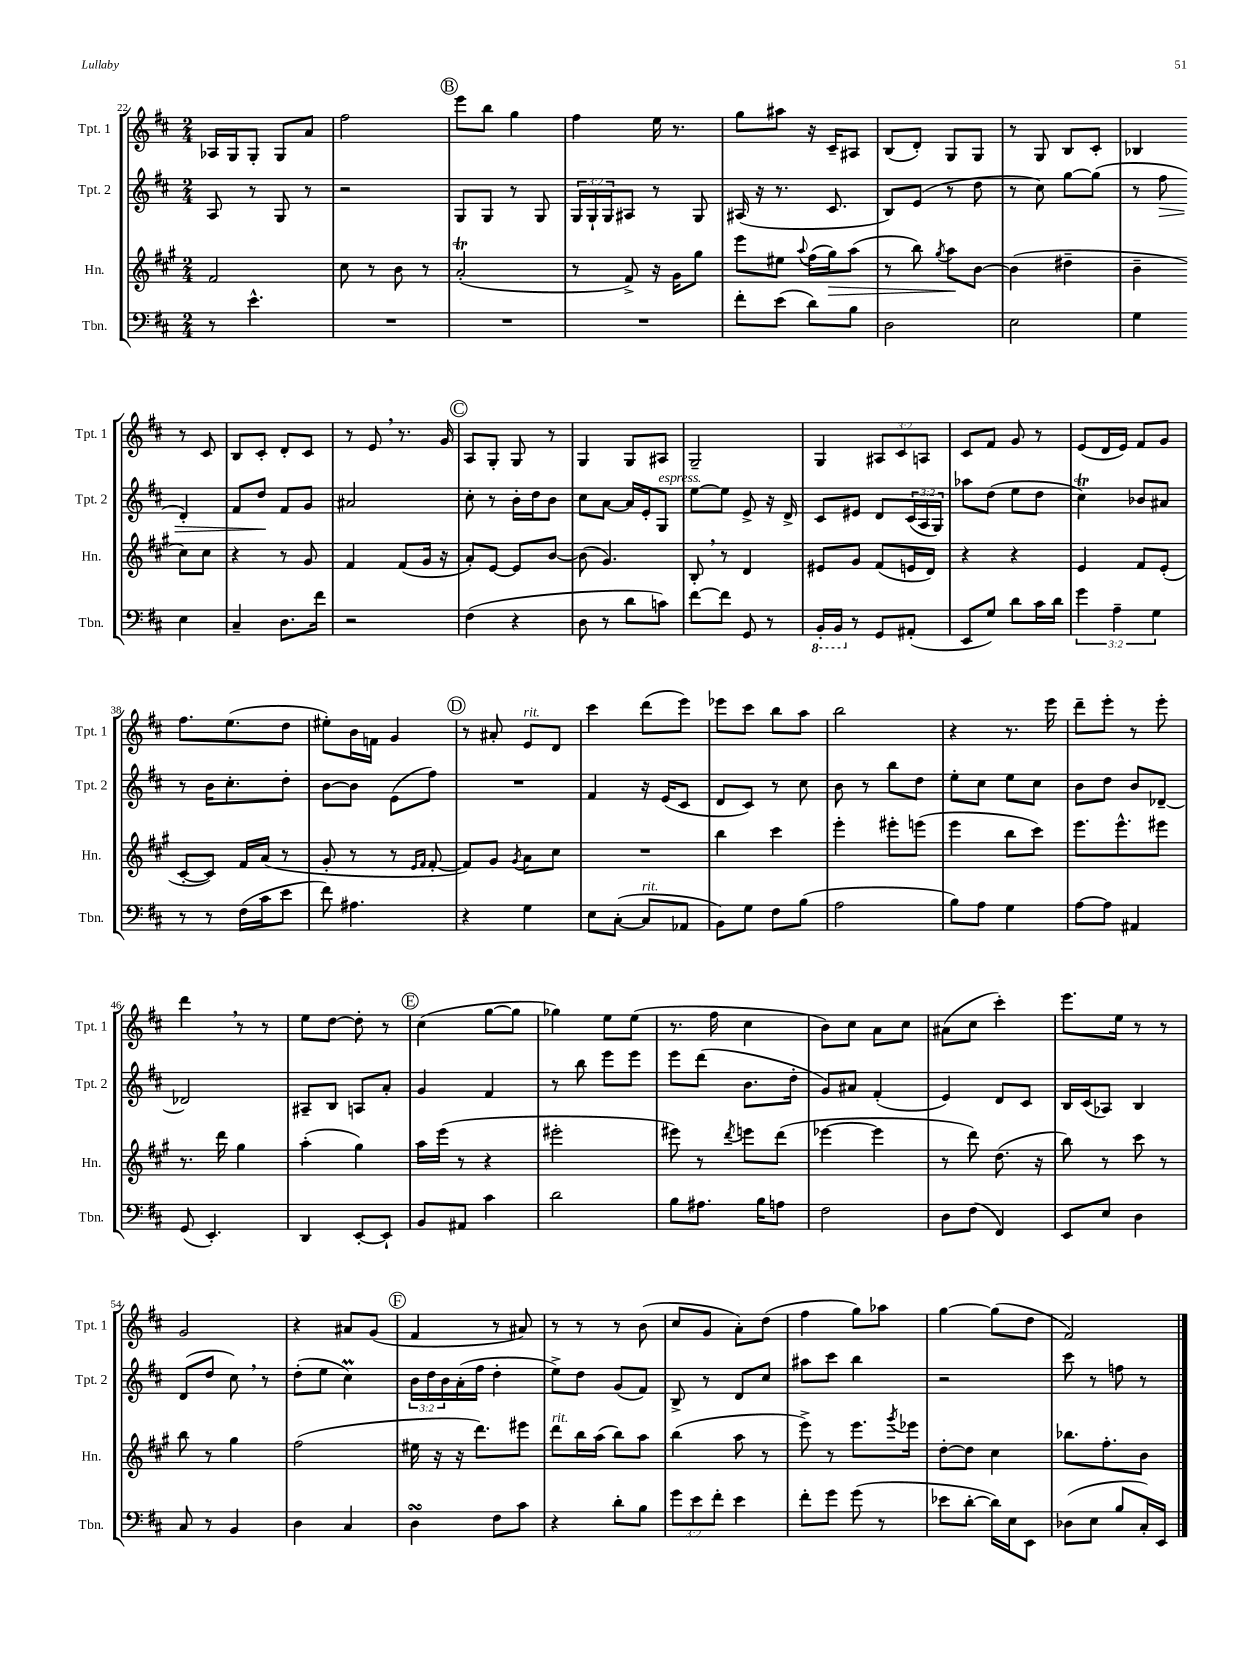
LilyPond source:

<<
\new StaffGroup <<
\new Staff = "s0" \with { instrumentName = "Tpt. 1" shortInstrumentName = "Tpt. 1" } {
    \clef treble \key d \major \numericTimeSignature \time 2/4 \override Staff.TupletNumber.text = #tuplet-number::calc-fraction-text
    aes16 g16 g8-. g8 a'8 |
    fis''2 |
    \mark \markup { \circle "B" } e'''8 b''8 g''4 |
    fis''4 e''16 r8. |
    g''8 ais''8 r16 cis'16-- ais8 |
    b8( d'8-.) g8 g8 |
    r8 g8 b8 cis'8-. |
    bes4 r8 cis'8 |
    b8 cis'8-. d'8-. cis'8 |
    r8 e'8 \breathe r8. g'16 |
    \mark \markup { \circle "C" } a8 g8-. g8 r8 |
    g4 g8 ais8 |
    g2-- |
    g4 \tuplet 3/2 { ais8 cis'8 a8 } |
    cis'8 fis'8 g'8 r8 |
    e'8( d'16 e'16) fis'8 g'8 |
    fis''8. e''8.( d''8 |
    eis''8-.) b'16 f'16 g'4 |
    \mark \markup { \circle "D" } r8 ais'8-. e'8^\markup { \italic "rit." } d'8 |
    cis'''4 d'''8( e'''8) |
    ees'''8 cis'''8 b''8 a''8 |
    b''2 |
    r4 r8. e'''16 |
    d'''8-- e'''8-. r8 e'''8-. |
    d'''4 \breathe r8 r8 |
    e''8 d''8~ d''8-. r8 |
    \mark \markup { \circle "E" } cis''4( g''8~ g''8 |
    ges''4) e''8 e''8( |
    r8. fis''16 cis''4 |
    b'8) cis''8 a'8 cis''8 |
    ais'8( cis''8 cis'''4-.) |
    e'''8. e''16 r8 r8 |
    g'2 |
    r4 ais'8 g'8( |
    \mark \markup { \circle "F" } fis'4 r8 ais'8) |
    r8 r8 r8 b'8( |
    cis''8 g'8 a'8-.) d''8( |
    fis''4 g''8) aes''8 |
    g''4~ g''8( d''8 |
    fis'2) \bar "|." |
}
\new Staff = "s1" \with { instrumentName = "Tpt. 2" shortInstrumentName = "Tpt. 2" } {
    \clef treble \key d \major \numericTimeSignature \time 2/4 \override Staff.TupletNumber.text = #tuplet-number::calc-fraction-text
    a8 r8 g8 r8 |
    r2 |
    \mark \markup { \circle "B" } g8 g8 r8 g8 |
    \tuplet 3/2 { g16 g16-! g16 } ais8 r8 g8 |
    ais16( r16 r8. cis'8. |
    b8) e'8( r8 d''8 |
    r8 cis''8) g''8~ g''8( |
    r8 fis''8\> d'4-.) |
    fis'8 d''8\! fis'8 g'8 |
    ais'2 |
    \mark \markup { \circle "C" } cis''8-. r8 b'16-. d''16 b'8 |
    cis''8 a'8~ a'16 e'16-. g8^\markup { \italic "espress." } |
    e''8~ e''8 e'8-> r16 d'16-> |
    cis'8 eis'8 d'8 \tuplet 3/2 { cis'16( a16 g16) } |
    aes''8 d''8( e''8 d''8 |
    cis''4\trill) bes'8 ais'8 |
    r8 b'16 cis''8.-. d''8-. |
    b'8~ b'8 e'8( fis''8) |
    \mark \markup { \circle "D" } R2 |
    fis'4 r16 e'16( cis'8 |
    d'8 cis'8) r8 cis''8 |
    b'8 r8 b''8 d''8 |
    e''8-. cis''8 e''8 cis''8 |
    b'8 d''8 b'8 des'8~-- |
    des'2 |
    ais8-- b8 a8 a'8-. |
    \mark \markup { \circle "E" } g'4 fis'4 |
    r8 b''8 e'''8 e'''8 |
    e'''8 d'''8( b'8. d''16-. |
    g'8) ais'8 fis'4-.( |
    e'4) d'8 cis'8 |
    b16 cis'16( aes8) b4 |
    d'8( d''8 cis''8) \breathe r8 |
    d''8-.( e''8 cis''4\prall) |
    \mark \markup { \circle "F" } \tuplet 3/2 { b'16 d''16 b'16 } a'16-.( fis''16 d''4-. |
    e''8->) d''8 g'8( fis'8) |
    b8-> r8 d'8 cis''8 |
    ais''8 cis'''8 b''4 |
    r2 |
    cis'''8 r8 f''8 r8 \bar "|." |
}
\new Staff = "s2" \with { instrumentName = "Hn." shortInstrumentName = "Hn." } {
    \clef treble \key a \major \numericTimeSignature \time 2/4
    fis'2 |
    cis''8 r8 b'8 r8 |
    \mark \markup { \circle "B" } a'2-.\trill( |
    r8 fis'8->) r16 gis'16 gis''8 |
    e'''8 eis''8 \appoggiatura { a''8 } fis''16( gis''16\>) a''8( |
    r8 b''8) \acciaccatura { gis''8 } a''8\! b'8~ |
    b'4( dis''4-- |
    b'4-- cis''8) cis''8 |
    r4 r8 gis'8 |
    fis'4 fis'8( gis'16 r16 |
    \mark \markup { \circle "C" } a'8-.) e'8~ e'8 b'8~ |
    b'8( gis'4.) |
    b8-. \breathe r8 d'4 |
    eis'8 gis'8 fis'8( e'16 d'16) |
    r4 r4 |
    e'4 fis'8 e'8-.( |
    cis'8~-. cis'8) fis'16 a'16( r8 |
    gis'8-. r8 r8 \grace { e'16 fis'16 } fis'8~-. |
    \mark \markup { \circle "D" } fis'8) gis'8 \acciaccatura { gis'8 } a'8 cis''8 |
    R2 |
    b''4 cis'''4 |
    e'''4-. eis'''8-. e'''8( |
    e'''4 b''8 cis'''8) |
    e'''8. e'''8.-^ eis'''8 |
    r8. d'''16 gis''4 |
    a''4-.( gis''4) |
    \mark \markup { \circle "E" } a''16 e'''16( r8 r4 |
    eis'''2-. |
    eis'''8) r8 \acciaccatura { d'''8 } e'''8 d'''8( |
    ees'''4~ ees'''4 |
    r8 d'''8) d''8.( r16 |
    b''8) r8 cis'''8 r8 |
    b''8 r8 gis''4 |
    fis''2( |
    \mark \markup { \circle "F" } eis''16 r16 r16 d'''8.) eis'''8 |
    d'''8^\markup { \italic "rit." } b''16 a''16( b''8) a''8 |
    b''4( a''8 r8 |
    e'''8->) r8 e'''8. \acciaccatura { gis'''8 } ees'''16 |
    d''8~-. d''8 cis''4 |
    bes''8. fis''8.-. b'8 \bar "|." |
}
\new Staff = "s3" \with { instrumentName = "Tbn." shortInstrumentName = "Tbn." } {
    \clef bass \key d \major \numericTimeSignature \time 2/4 \override Staff.TupletNumber.text = #tuplet-number::calc-fraction-text
    r8 e'4.-^ |
    R2 |
    \mark \markup { \circle "B" } R2 |
    R2 |
    fis'8-. e'8( d'8) b8 |
    d2 |
    e2 |
    g4 e4 |
    cis4-- d8. fis'16 |
    r2 |
    \mark \markup { \circle "C" } fis4( r4 |
    d8 r8 d'8 c'8) |
    fis'8~ fis'8 g,8 r8 |
    \ottava #-1 b,,16-. b,,16 \ottava #0 r8 g,8 ais,8-.( |
    e,8 g8) d'8 cis'16 d'16 |
    \tuplet 3/2 { g'4 a4-- g4 } |
    r8 r8 fis16( cis'16 e'8 |
    fis'8) ais4. |
    \mark \markup { \circle "D" } r4 g4 |
    e8 cis8~-.( cis8^\markup { \italic "rit." } aes,8 |
    b,8) g8 fis8 b8( |
    a2 |
    b8) a8 g4 |
    a8~ a8 ais,4 |
    g,8( e,4.-.) |
    d,4 e,8~-. e,8-! |
    \mark \markup { \circle "E" } b,8 ais,8 cis'4 |
    d'2 |
    b8 ais8. b16 a8 |
    fis2 |
    d8 fis8( fis,4) |
    e,8 e8 d4 |
    cis8 r8 b,4 |
    d4 cis4 |
    \mark \markup { \circle "F" } d4\turn fis8 cis'8 |
    r4 d'8-. b8 |
    \tuplet 3/2 { g'8 e'8 fis'8-. } e'4 |
    fis'8-. g'8 g'8( r8 |
    ees'8 d'8~-. d'16) e16 e,8 |
    des8( e8 b8 cis16-.) e,16 \bar "|." |
}
>>
>>
\layout { \context { \Score currentBarNumber = #22 } }
